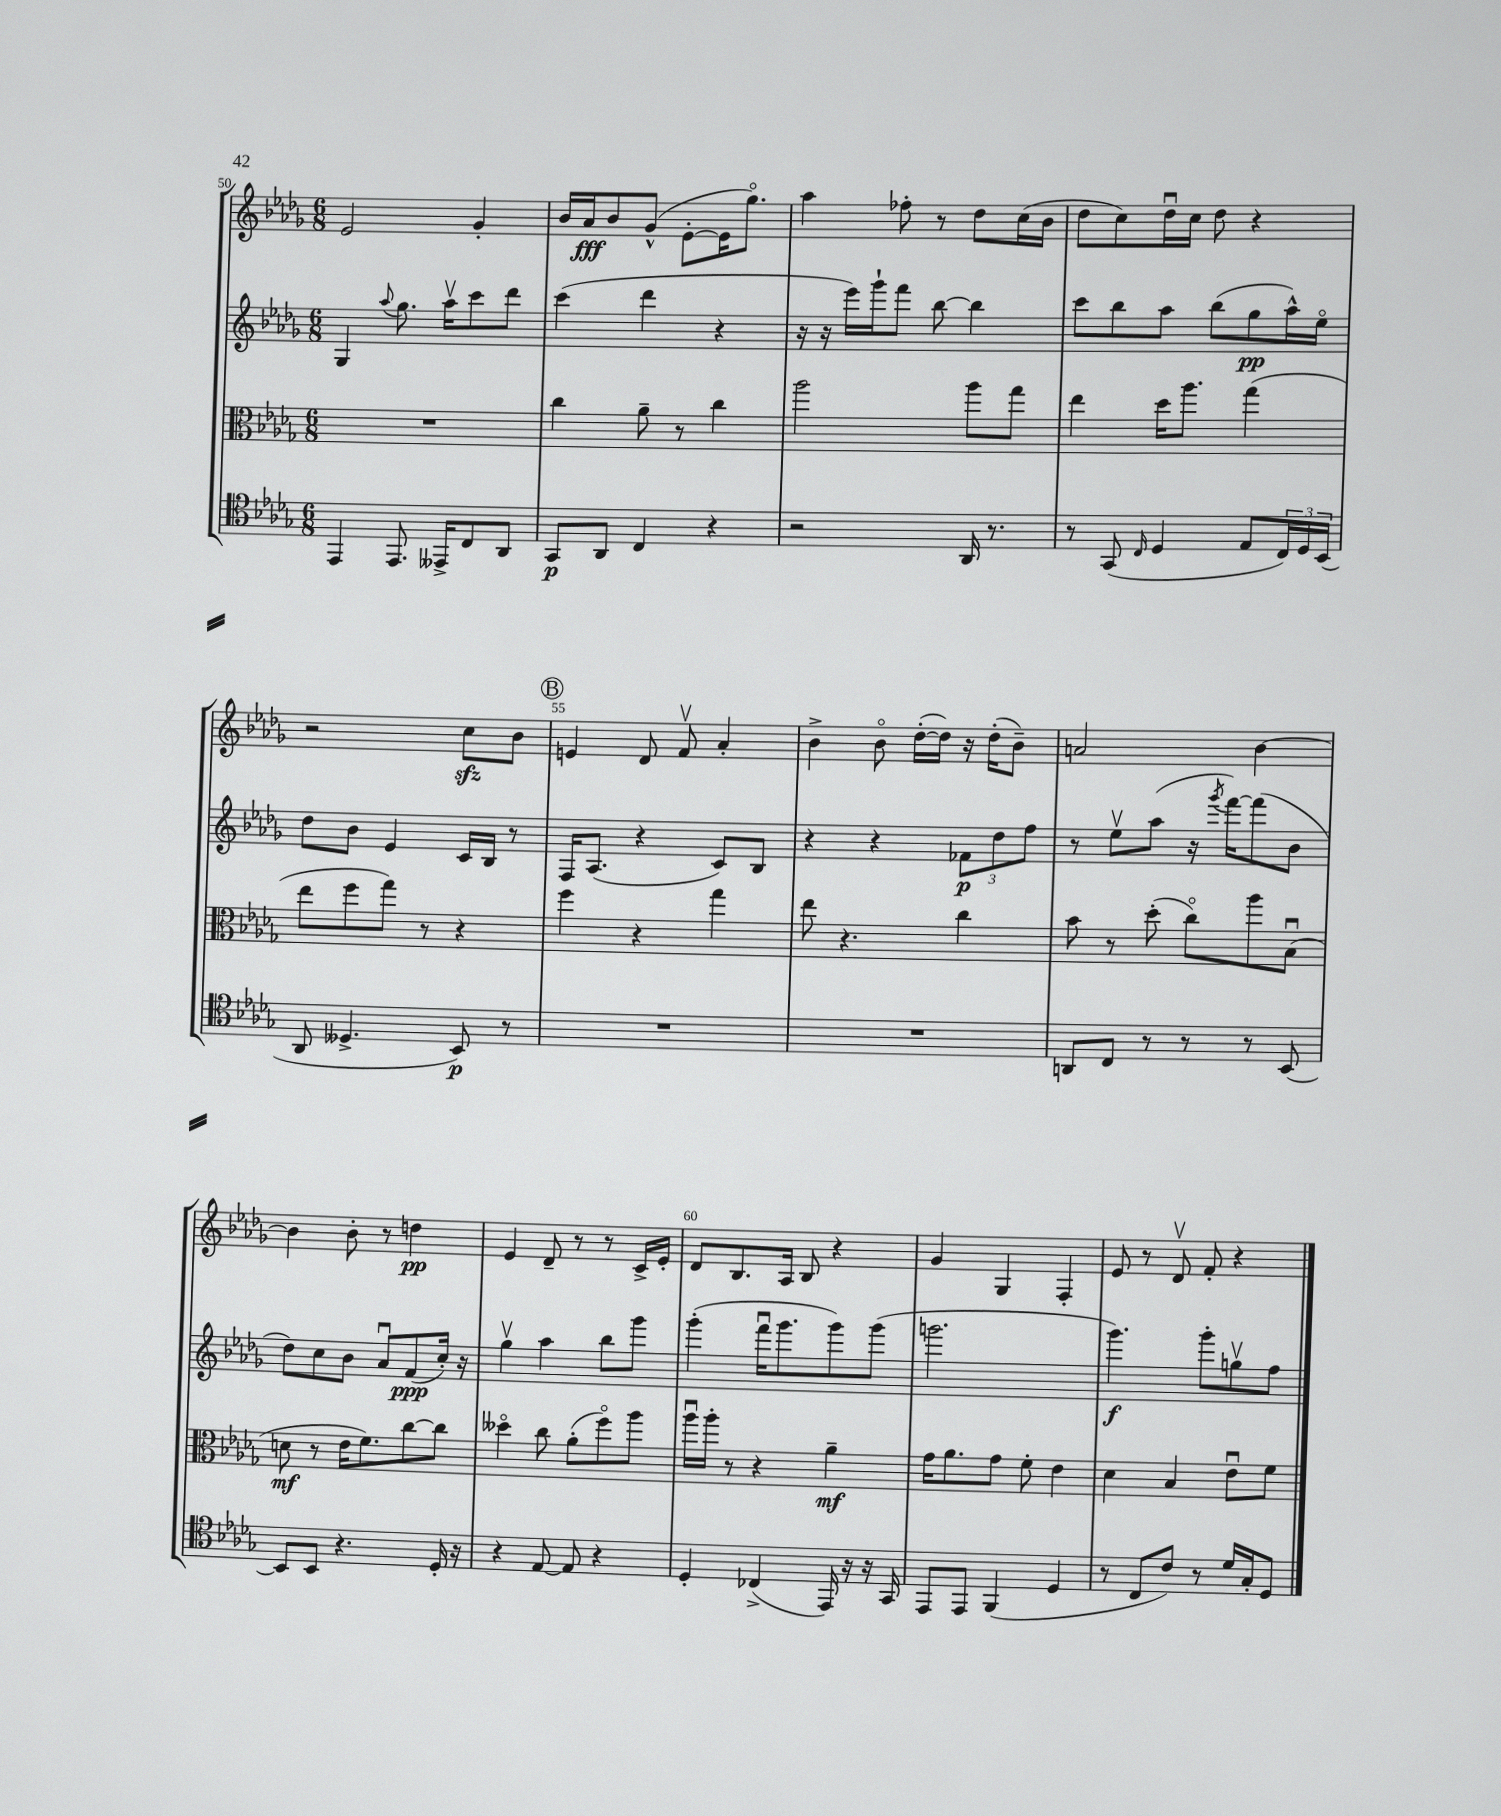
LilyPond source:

<<
\new StaffGroup <<
\new Staff = "s0" {
    \clef treble \key des \major \numericTimeSignature \time 6/8
    ees'2 ges'4-. |
    bes'16 aes'16\fff bes'8 ges'8-^( ees'8~-. ees'16 ges''8.\flageolet) |
    aes''4 fes''8-. r8 des''8 c''16( bes'16 |
    des''8 c''8) des''16\downbow c''16 des''8 r4 |
    r2 c''8\sfz bes'8 |
    \mark \markup { \circle "B" } e'4 des'8 f'8\upbow aes'4-. |
    bes'4-> bes'8\flageolet des''16~-.( des''16) r16 des''16-.( bes'8--) |
    a'2 bes'4~ |
    bes'4 bes'8-. r8 d''4\pp |
    ees'4 des'8-- r8 r8 c'16-> ees'16-. |
    des'8 bes8. aes16 bes8 r4 |
    ges'4 ges4 f4-. |
    ees'8 r8 des'8\upbow f'8-. r4 \bar "|." |
}
\new Staff = "s1" {
    \clef treble \key des \major \numericTimeSignature \time 6/8
    ges4 \appoggiatura { aes''8 } ges''8. aes''16\upbow c'''8 des'''8 |
    c'''4( des'''4 r4 |
    r16 r16 ees'''16) ges'''16-! f'''8 bes''8~ bes''4 |
    c'''8 bes''8 aes''8 bes''8( ges''8\pp aes''16-^) ees''16\flageolet |
    des''8 bes'8 ees'4 c'16 bes16 r8 |
    \mark \markup { \circle "B" } f16 aes8.( r4 c'8) bes8 |
    r4 r4 \tuplet 3/2 { fes'8\p des''8 f''8 } |
    r8 ees''8\upbow aes''8( r16 \acciaccatura { ges'''8 } f'''16~) f'''8( bes'8 |
    des''8) c''8 bes'8 aes'8\downbow f'8\ppp( c''16-.) r16 |
    ges''4\upbow aes''4 bes''8 ges'''8 |
    ges'''4-.( f'''16\downbow ges'''8. ges'''8) ges'''8( |
    g'''2. |
    ges'''4.\f) ges'''8-. g''8\upbow f''8 \bar "|." |
}
\new Staff = "s2" {
    \clef alto \key des \major \numericTimeSignature \time 6/8
    R2. |
    c''4 aes'8-- r8 c''4 |
    aes''2 aes''8 ges''8 |
    ees''4 des''16 aes''8. ges''4( |
    ees''8 f''8 ges''8) r8 r4 |
    \mark \markup { \circle "B" } f''4 r4 ges''4 |
    ees''8 r4. c''4 |
    bes'8 r8 des''8-.( c''8\flageolet) aes''8 bes8\downbow( |
    d'8\mf r8 ees'16 f'8.) c''8~ c''8 |
    deses''4\flageolet c''8 aes'8-.( f''8\flageolet) aes''8 |
    aes''16\downbow aes''16-. r8 r4 aes'4--\mf |
    ges'16 aes'8. ges'8 f'8-. ees'4 |
    des'4 bes4 ees'8\downbow f'8 \bar "|." |
}
\new Staff = "s3" {
    \clef tenor \key des \major \numericTimeSignature \time 6/8
    ees,4 ees,8. eeses,16-> c8 aes,8 |
    ges,8\p aes,8 c4 r4 |
    r2 aes,16 r8. |
    r8 ges,8( \grace { c16 } des4 ees8 \tuplet 3/2 { c16) des16 bes,16( } |
    aes,8 deses4.-> bes,8\p) r8 |
    \mark \markup { \circle "B" } R2. |
    R2. |
    a,8 c8 r8 r8 r8 bes,8~ |
    bes,8 bes,8 r4. des16-. r16 |
    r4 ees8~ ees8 r4 |
    des4-. ces4->( ees,16) r16 r16 ges,16 |
    ees,8 ees,8 f,4( des4 |
    r8 c8 c'8) r8 des'16 ges16-. des8 \bar "|." |
}
>>
>>
\layout { \context { \Score currentBarNumber = #50 \override BarNumber.break-visibility = ##(#f #t #t) barNumberVisibility = #(every-nth-bar-number-visible 5) } }
